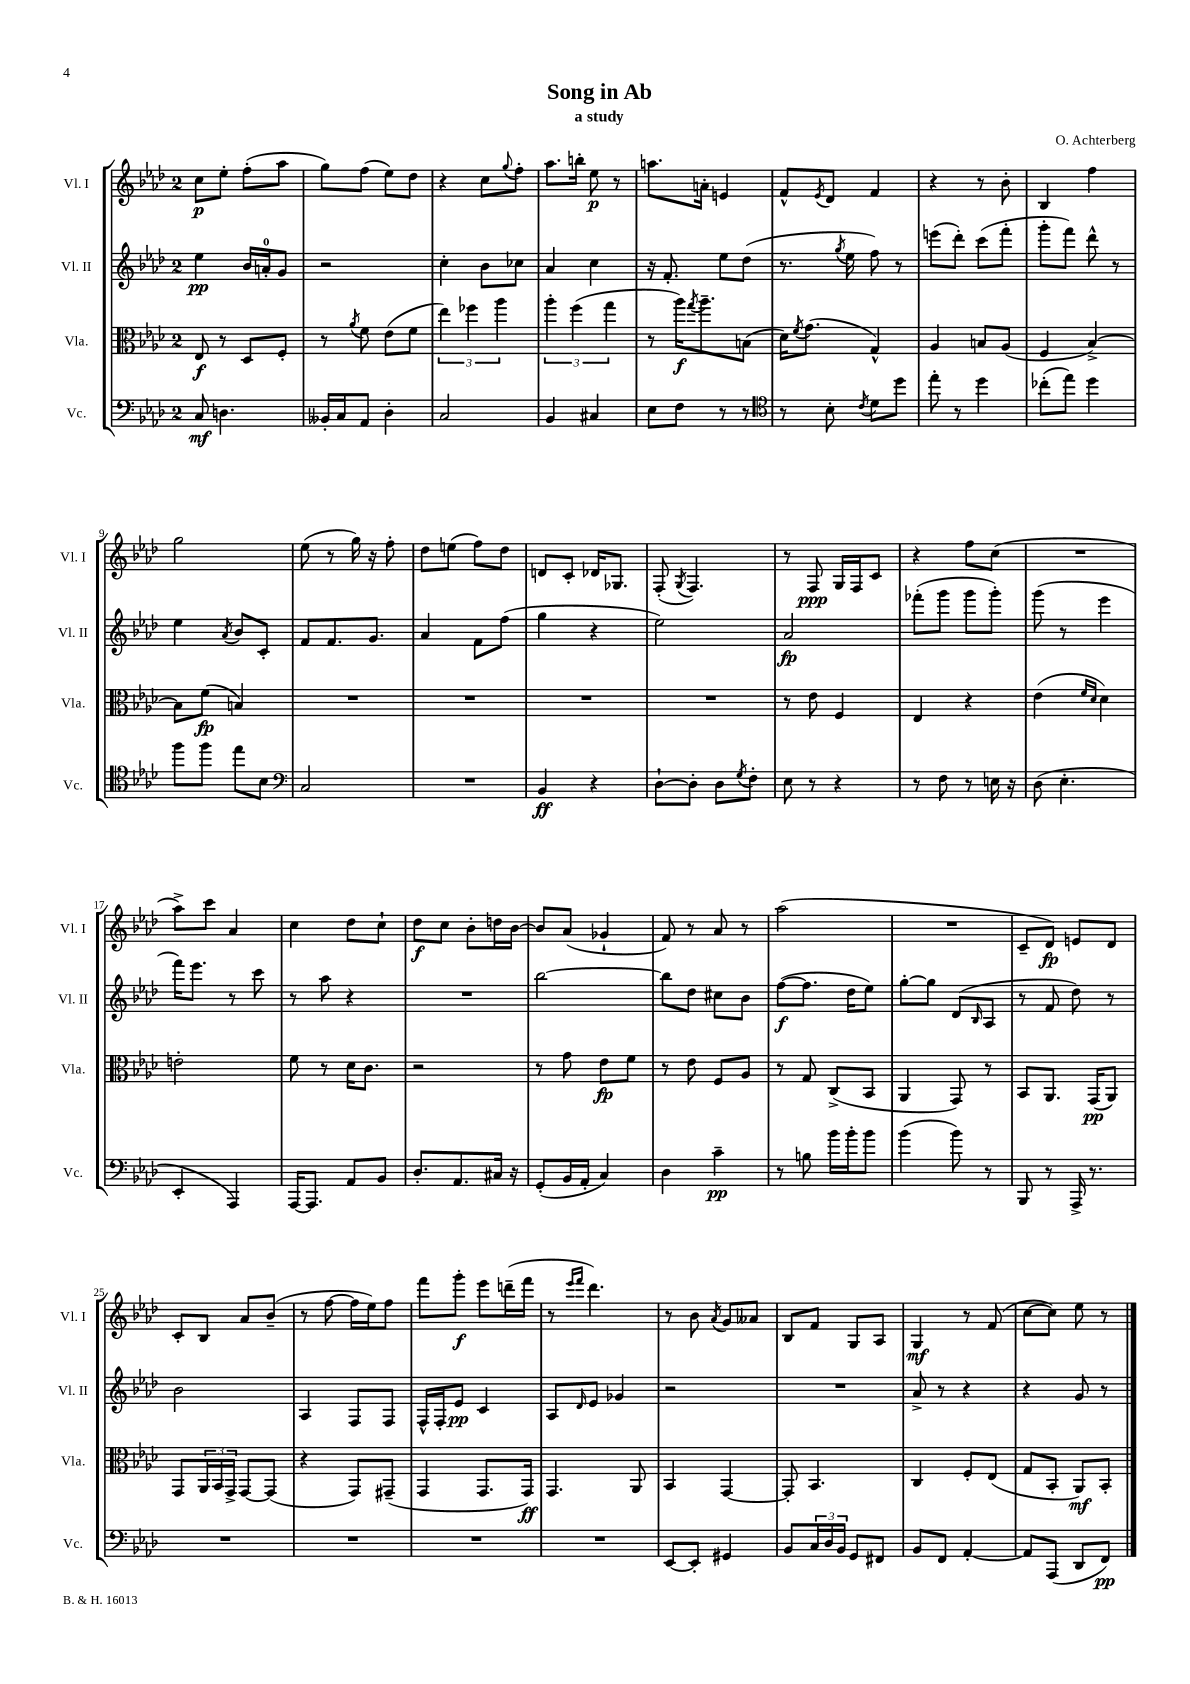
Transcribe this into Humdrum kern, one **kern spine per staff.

**kern	**dynam	**kern	**dynam	**kern	**dynam	**kern	**dynam
*part4	*part4	*part3	*part3	*part2	*part2	*part1	*part1
*staff4	*staff4	*staff3	*staff3	*staff2	*staff2	*staff1	*staff1
*I"Vc.	*	*I"Vla.	*	*I"Vl. II	*	*I"Vl. I	*
*I'Vc.	*	*I'Vla.	*	*I'Vl. II	*	*I'Vl. I	*
*clefF4	*	*clefC3	*	*clefG2	*	*clefG2	*
*k[b-e-a-d-]	*	*k[b-e-a-d-]	*	*k[b-e-a-d-]	*	*k[b-e-a-d-]	*
*M2/4	*	*M2/4	*	*M2/4	*	*M2/4	*
=1	=1	=1	=1	=1	=1	=1	=1
8C/	mf	8E-/	f	4ee-\	pp	8cc\L	p
4.Dn\	.	8r	.	.	.	8ee-'\J	.
.	.	8D-/L	.	16b-/LL	.	(8ff'\L	.
.	.	.	.	16an'/J	.	.	.
.	.	8F'/J	.	8g/J	.	8aa-\J	.
=2	=2	=2	=2	=2	=2	=2	=2
16BB--X'/LL	.	8r	.	2r	.	8gg\L)	.
16C/J	.	.	.	.	.	.	.
.	.	8qa-/	.	.	.	.	.
8AA-/J	.	8f\	.	.	.	(8ff\J	.
4D-'\	.	(8e-\L	.	.	.	8ee-\L)	.
.	.	8f\J	.	.	.	8dd-\J	.
=3	=3	=3	=3	=3	=3	=3	=3
2C/	.	6ee-\)	.	4cc'\	.	4r	.
.	.	6ff-X\	.	.	.	.	.
.	.	.	.	8b-\L	.	8cc\L	.
.	.	6aa-\	.	.	.	.	.
.	.	.	.	.	.	8qqgg/	.
.	.	.	.	8cc-X\J	.	8ff'\J	.
=4	=4	=4	=4	=4	=4	=4	=4
4BB-/	.	6aa-'\	.	4a-/	.	8.aa-\L	.
.	.	(6ff\	.	.	.	.	.
.	.	.	.	.	.	16bbn'\Jk	.
4C#X/	.	.	.	4cc\	.	8ee-\	p
.	.	6gg\	.	.	.	.	.
.	.	.	.	.	.	8r	.
=5	=5	=5	=5	=5	=5	=5	=5
8E-\L	.	8r	.	16r	.	8.aan\L	.
.	.	.	.	8.f'/	.	.	.
8F\J	.	16aa-\KL)	f	.	.	.	.
.	.	8qgg/	.	.	.	.	.
.	.	8.aa-~\	.	.	.	16an'\Jk	.
8r	.	.	.	8ee-\L	.	4en/	.
8r	.	(8Bn\J	.	(8dd-\J	.	.	.
=6	=6	=6	=6	=6	=6	=6	=6
*clefC4	*	*	*	*	*	*	*
8r	.	16d-\KL)	.	8.r	.	8f^^/L	.
.	.	8qf/	.	.	.	.	.
.	.	(8.g\J	.	.	.	.	.
.	.	.	.	.	.	8qe-/	.
8B-'\	.	.	.	.	.	8d-/J	.
.	.	.	.	8qgg/	.	.	.
.	.	.	.	16ee-\	.	.	.
8qc/	.	.	.	.	.	.	.
8d-\L	.	4G^^/)	.	8ff\)	.	4f/	.
8dd-\J	.	.	.	8r	.	.	.
=7	=7	=7	=7	=7	=7	=7	=7
8ee-'\	.	4A-/	.	(8eeen\L	.	4r	.
8r	.	.	.	8ddd-'\J)	.	.	.
4dd-\	.	8Bn/L	.	(8ccc\L	.	8r	.
.	.	(8A-/J	.	8fff'\J	.	8b-'\	.
=8	=8	=8	=8	=8	=8	=8	=8
(8cc-X'\L	.	4F/	.	8ggg'\L	.	4B-/	.
8ee-\J)	.	.	.	8fff\J)	.	.	.
4dd-\	.	[4B-^/)	.	8ddd-^^\	.	4ff\	.
.	.	.	.	8r	.	.	.
!!LO:LB:g=z
=9	=9	=9	=9	=9	=9	=9	=9
8ff\L	.	8B-\L]	.	4ee-\	.	2gg\	.
8ff\J	.	(8f\J	fp	.	.	.	.
.	.	.	.	8qa-/	.	.	.
8ee-\L	.	4Bn/)	.	8b-/L	.	.	.
8B-\J	.	.	.	8c'/J	.	.	.
=10	=10	=10	=10	=10	=10	=10	=10
*clefF4	*	*	*	*	*	*	*
2C/	.	2r	.	8f/L	.	(8ee-\	.
.	.	.	.	8.f/	.	8r	.
.	.	.	.	.	.	16gg\)	.
.	.	.	.	8.g/J	.	16r	.
.	.	.	.	.	.	8ff'\	.
=11	=11	=11	=11	=11	=11	=11	=11
2r	.	2r	.	4a-/	.	8dd-\L	.
.	.	.	.	.	.	(8een\J	.
.	.	.	.	8f\L	.	8ff\L)	.
.	.	.	.	(8ff\J	.	8dd-\J	.
=12	=12	=12	=12	=12	=12	=12	=12
4BB-/	ff	2r	.	4gg\	.	8dn/L	.
.	.	.	.	.	.	8c'/J	.
4r	.	.	.	4r	.	16d-X/KL	.
.	.	.	.	.	.	8.G-X/J	.
=13	=13	=13	=13	=13	=13	=13	=13
[8D-`\L	.	2r	.	2ee-\)	.	(8F'/	.
.	.	.	.	.	.	8qG/	.
8D-'\J]	.	.	.	.	.	4.F/)	.
8D-\L	.	.	.	.	.	.	.
8qG/	.	.	.	.	.	.	.
8F'\J	.	.	.	.	.	.	.
=14	=14	=14	=14	=14	=14	=14	=14
8E-\	.	8r	.	2a-/	fp	8r	.
8r	.	8e-\	.	.	.	8F/	ppp
4r	.	4F/	.	.	.	16G/LL	.
.	.	.	.	.	.	16F/J	.
.	.	.	.	.	.	8c/J	.
=15	=15	=15	=15	=15	=15	=15	=15
8r	.	4E-/	.	(8fff-X'\L	.	4r	.
8F\	.	.	.	8ggg\J	.	.	.
8r	.	4r	.	8ggg\L	.	8ff\L	.
16En\	.	.	.	8ggg'\J)	.	(8cc\J	.
16r	.	.	.	.	.	.	.
=16	=16	=16	=16	=16	=16	=16	=16
(8D-\	.	(4e-\	.	(8ggg\	.	2r	.
4.E-'\	.	.	.	8r	.	.	.
.	.	16qqf/LL	.	.	.	.	.
.	.	16qqd-/JJ	.	.	.	.	.
.	.	4d-\)	.	4eee-\	.	.	.
!!LO:LB:g=z
=17	=17	=17	=17	=17	=17	=17	=17
4EE-'/	.	2en'\	.	16fff\KL)	.	8aa-^\L)	.
.	.	.	.	8.eee-\J	.	.	.
.	.	.	.	.	.	8ccc\J	.
4AAA-/)	.	.	.	8r	.	4a-/	.
.	.	.	.	8ccc\	.	.	.
=18	=18	=18	=18	=18	=18	=18	=18
[16AAA-/KL	.	8f\	.	8r	.	4cc\	.
8.AAA-/J]	.	.	.	.	.	.	.
.	.	8r	.	8aa-\	.	.	.
8AA-/L	.	16d-\KL	.	4r	.	8dd-\L	.
.	.	8.c\J	.	.	.	.	.
8BB-/J	.	.	.	.	.	8cc`\J	.
=19	=19	=19	=19	=19	=19	=19	=19
8.D-'/L	.	2r	.	2r	.	8dd-\L	f
.	.	.	.	.	.	8cc\J	.
8.AA-/	.	.	.	.	.	.	.
.	.	.	.	.	.	8b-'\L	.
16C#X/Jk	.	.	.	.	.	16ddn\L	.
16r	.	.	.	.	.	[16b-\JJ	.
=20	=20	=20	=20	=20	=20	=20	=20
(8GG'/L	.	8r	.	[2bb-\	.	8b-/L]	.
16BB-/L	.	8g\	.	.	.	(8a-/J	.
16AA-'/JJ	.	.	.	.	.	.	.
4C/)	.	8e-\L	fp	.	.	4g-X`/	.
.	.	8f\J	.	.	.	.	.
=21	=21	=21	=21	=21	=21	=21	=21
4D-\	.	8r	.	8bb-\L]	.	8f/)	.
.	.	8e-\	.	8dd-\J	.	8r	.
4c~\	pp	8F/L	.	8cc#X\L	.	8a-/	.
.	.	8A-/J	.	8b-\J	.	8r	.
=22	=22	=22	=22	=22	=22	=22	=22
8r	.	8r	.	([8ff\L	f	(2aa-\	.
8Bn\	.	8G/	.	8.ff\J]	.	.	.
16b-\LL	.	(8C^/L	.	.	.	.	.
16b-'\J	.	.	.	16dd-\KL	.	.	.
8b-\J	.	8BB-/J	.	8ee-\J)	.	.	.
=23	=23	=23	=23	=23	=23	=23	=23
(4b-\	.	4AA-/	.	[8gg'\L	.	2r	.
.	.	.	.	8gg\J]	.	.	.
8b-\)	.	8GG/)	.	(8d-/L	.	.	.
.	.	.	.	16qqB-/	.	.	.
8r	.	8r	.	8A-/J	.	.	.
=24	=24	=24	=24	=24	=24	=24	=24
8BBB-/	.	8BB-/L	.	8r	.	8c~/L	.
8r	.	8.AA-/J	.	8f/	.	8d-/J)	fp
16AAA-^/	.	.	.	8dd-\)	.	8en/L	.
8.r	.	(16GG/KL	pp	.	.	.	.
.	.	8AA-/J)	.	8r	.	8d-/J	.
!!LO:LB:g=z
=25	=25	=25	=25	=25	=25	=25	=25
2r	.	8GG/L	.	2b-\	.	8c'/L	.
.	.	24AA-/L	.	.	.	8B-/J	.
.	.	24BB-/	.	.	.	.	.
.	.	24GG^/JJ	.	.	.	.	.
.	.	[8GG/L	.	.	.	8a-/L	.
.	.	(8GG/J]	.	.	.	(8b-~/J	.
=26	=26	=26	=26	=26	=26	=26	=26
2r	.	4r	.	4A-/	.	8r	.
.	.	.	.	.	.	[8ff\	.
.	.	8GG/L)	.	8F/L	.	16ff\LL]	.
.	.	.	.	.	.	16ee-\J)	.
.	.	(8GG#X~/J	.	8F/J	.	8ff\J	.
=27	=27	=27	=27	=27	=27	=27	=27
2r	.	4GG/	.	16F^^/LL	.	8fff\L	.
.	.	.	.	16F'/J	.	.	.
.	.	.	.	8e-/J	pp	8ggg'\J	f
.	.	8.GG/L	.	4c/	.	8eee-\L	.
.	.	.	.	.	.	(16dddn~\L	.
.	.	16GG/Jk)	ff	.	.	16fff\JJ	.
=28	=28	=28	=28	=28	=28	=28	=28
2r	.	4.GG/	.	8A-/L	.	8r	.
.	.	.	.	.	.	16qqeee-/LL	.
.	.	.	.	16qqd-/	.	16qqfff/JJ	.
.	.	.	.	8e-/J	.	4.ddd-\)	.
.	.	.	.	4g-X/	.	.	.
.	.	8AA-/	.	.	.	.	.
=29	=29	=29	=29	=29	=29	=29	=29
[8EE-/L	.	4BB-/	.	2r	.	8r	.
8EE-'/J]	.	.	.	.	.	8b-\	.
.	.	.	.	.	.	8qa-/	.
4GG#X/	.	[4GG/	.	.	.	8g/L	.
.	.	.	.	.	.	8a--X/J	.
=30	=30	=30	=30	=30	=30	=30	=30
8BB-/L	.	8GG'/]	.	2r	.	8B-/L	.
24C/L	.	4.BB-/	.	.	.	8f/J	.
24D-/	.	.	.	.	.	.	.
24BB-/JJ	.	.	.	.	.	.	.
8GG/L	.	.	.	.	.	8G/L	.
8FF#X/J	.	.	.	.	.	8A-/J	.
=31	=31	=31	=31	=31	=31	=31	=31
8BB-/L	.	4C/	.	8a-^/	.	4G/	mf
8FF/J	.	.	.	8r	.	.	.
[4AA-'/	.	8F'/L	.	4r	.	8r	.
.	.	(8E-/J	.	.	.	(8f/	.
=32	=32	=32	=32	=32	=32	=32	=32
8AA-/L]	.	8G/L	.	4r	.	[8cc\L	.
(8AAA-/J	.	8BB-'/J	.	.	.	8cc\J])	.
8DD-/L	.	8AA-/L)	mf	8g/	.	8ee-\	.
8FF/J)	pp	8BB-'/J	.	8r	.	8r	.
==	==	==	==	==	==	==	==
*-	*-	*-	*-	*-	*-	*-	*-
